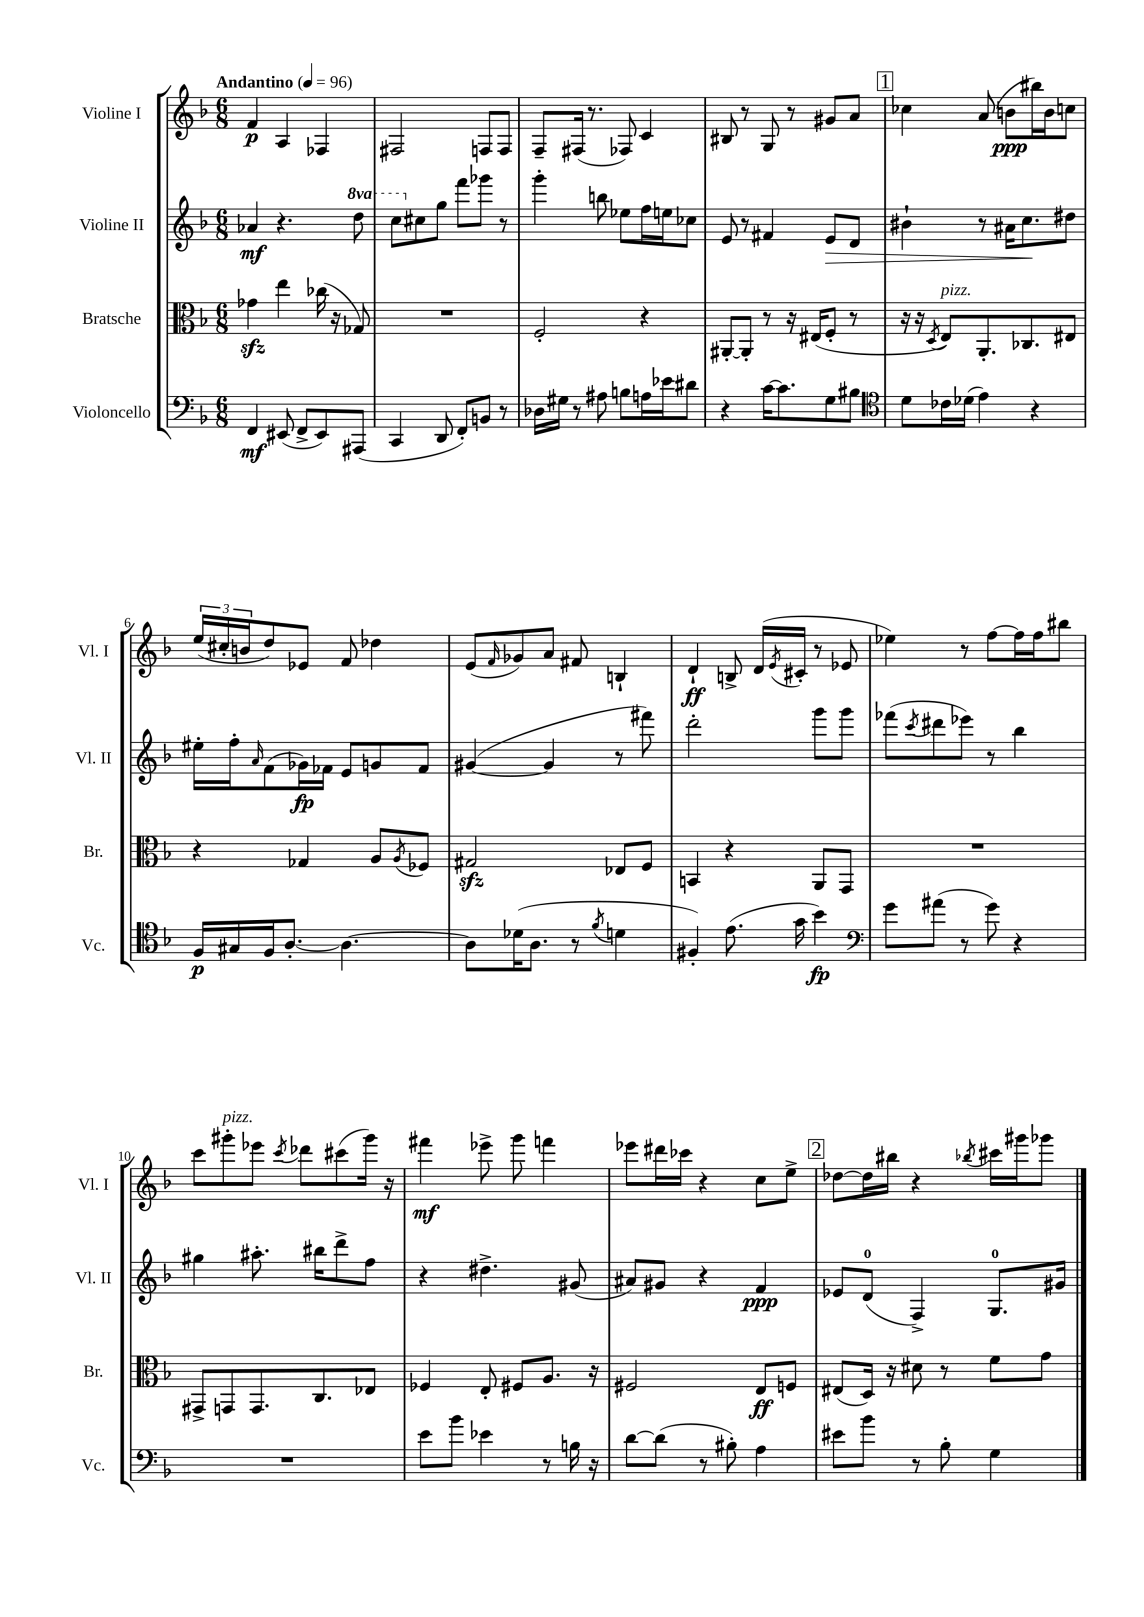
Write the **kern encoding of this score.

**kern	**dynam	**kern	**dynam	**kern	**dynam	**kern	**dynam
*part4	*part4	*part3	*part3	*part2	*part2	*part1	*part1
*staff4	*staff4	*staff3	*staff3	*staff2	*staff2	*staff1	*staff1
*I"Violoncello	*	*I"Bratsche	*	*I"Violine II	*	*I"Violine I	*
*I'Vc.	*	*I'Br.	*	*I'Vl. II	*	*I'Vl. I	*
*clefF4	*	*clefC3	*	*clefG2	*	*clefG2	*
*k[b-]	*	*k[b-]	*	*k[b-]	*	*k[b-]	*
*M6/8	*	*M6/8	*	*M6/8	*	*M6/8	*
*MM96	*	*MM96	*	*MM96	*	*MM96	*
=1	=1	=1	=1	=1	=1	=1	=1
!	!	!	!	!	!	!LO:TX:a:B:t=Andantino	!
4FF/	mf	4g-Xzz\	.	4a-X/	mf	4f/	p
(8EE#X/	.	4ee\	.	4.r	.	4A/	.
8FF^/L	.	.	.	.	.	.	.
8EE#/)	.	(16cc-X\	.	.	.	4F-X/	.
.	.	16r	.	.	.	.	.
*	*	*	*	*8va	*	*	*
(8AAA#X/J	.	8G-X/)	.	8ddd\	.	.	.
=2	=2	=2	=2	=2	=2	=2	=2
4CC/	.	2.r	.	8ccc\L	.	2F#X/	.
*	*	*	*	*X8va	*	*	*
.	.	.	.	8cc#X\	.	.	.
8DD/	.	.	.	8gg\J	.	.	.
8FF'/L)	.	.	.	8fff\L	.	.	.
8BBn/J	.	.	.	8ggg-X\J	.	8Fn/L	.
8r	.	.	.	8r	.	8F/J	.
=3	=3	=3	=3	=3	=3	=3	=3
16D-X\LL	.	2F'/	.	4ggg'\	.	8F~/L	.
16G#X\JJ	.	.	.	.	.	.	.
8r	.	.	.	.	.	(16F#X/Jk	.
.	.	.	.	.	.	8.r	.
8A#X\	.	.	.	8bbn\	.	.	.
8Bn\L	.	.	.	8ee-X\L	.	8F-X/)	.
16An\L	.	4r	.	16ff\L	.	4c/	.
16e-X\J	.	.	.	16een\J	.	.	.
8d#X\J	.	.	.	8cc-X\J	.	.	.
=4	=4	=4	=4	=4	=4	=4	=4
4r	.	[8AA#X'/L	.	8e/	.	8B#X/	.
.	.	8AA#'/J]	.	8r	.	8r	.
[16c\KL	.	8r	.	4f#X/	.	8G/	.
8.c\]	.	.	.	.	.	.	.
.	.	16r	.	.	.	8r	.
.	.	(16E#X/KL	.	.	.	.	.
!	!	!	!	!	!LO:HP:b	!	!
8G\	.	8F'/J	.	8e/L	>	8g#X/L	.
8B#X\J	.	8r	.	8d/J	.	8a/J	.
!!LO:REH:place=s1:t=1
=5	=5	=5	=5	=5	=5	=5	=5
*clefC4	*	*	*	*	*	*	*
8d\L	.	16r	.	4b#X`\	.	4cc-X\	.
.	.	16r	.	.	.	.	.
.	.	8qD/	.	.	.	.	.
!	!	!LO:TX:a:i:t=pizz.	!	!	!	!	!
16c-X\L	.	8E/L)	.	.	.	.	.
(16d-X\JJ	.	.	.	.	.	.	.
4e\)	.	8.AA'/	.	8r	.	(8a/	.
.	.	.	.	16a#X\KL	.	8bn\L	ppp
.	.	8.C-X/	.	8.cc\	.	.	.
4r	.	.	.	.	.	16bb#X\L)	.
.	.	.	.	.	.	16b\J	.
.	.	8E#X/J	.	8dd#X\J	]	8ccn\J	.
!!LO:LB:g=z
=6	=6	=6	=6	=6	=6	=6	=6
16F/LL	p	4r	.	16ee#X'\LL	.	(24ee/LL	.
.	.	.	.	.	.	24cc#X'/	.
16G#X/	.	.	.	16ff'\J	.	.	.
.	.	.	.	.	.	24bn/J	.
.	.	.	.	16qqa/	.	.	.
16F/J	.	.	.	(8f\	.	8dd/)	.
[8.A'/J	.	.	.	.	.	.	.
.	.	4G-X/	.	16g-X\L)	fp	8e-X/J	.
.	.	.	.	16f-X\JJ	.	.	.
4.A\_	.	.	.	8e/L	.	8f/	.
.	.	8A/L	.	8gn/	.	4dd-X\	.
.	.	8qA/	.	.	.	.	.
.	.	8F-X/J	.	8f-/J	.	.	.
=7	=7	=7	=7	=7	=7	=7	=7
8A\L]	.	2G#Xzz/	.	([4g#X/	.	(8e/L	.
.	.	.	.	.	.	16qqf/	.
(16d-X\K	.	.	.	.	.	8g-X/)	.
8.A\J	.	.	.	.	.	.	.
.	.	.	.	4g#/]	.	8a/J	.
8r	.	.	.	.	.	8f#X/	.
8qf/	.	.	.	.	.	.	.
4dn\	.	8E-X/L	.	8r	.	4Bn`/	.
.	.	8F/J	.	8fff#X\)	.	.	.
=8	=8	=8	=8	=8	=8	=8	=8
4F#X'/)	.	4BBn/	.	2ddd'\	.	4d`/	ff
(8.e\	.	4r	.	.	.	8Bn^/	.
.	.	.	.	.	.	(16d/LL	.
.	.	.	.	.	.	8qe/	.
16g\	.	.	.	.	.	16c#X'/JJ	.
4b-\)	fp	8AA/L	.	8ggg\L	.	8r	.
.	.	8GG/J	.	8ggg\J	.	8e-X/	.
=9	=9	=9	=9	=9	=9	=9	=9
*clefF4	*	*	*	*	*	*	*
8g\L	.	2.r	.	(8fff-X\L	.	4ee-X\)	.
.	.	.	.	8qccc/	.	.	.
(8a#X\J	.	.	.	8ddd#X\	.	.	.
8r	.	.	.	8eee-X\J)	.	8r	.
8g\)	.	.	.	8r	.	[8ff\L	.
4r	.	.	.	4bb-\	.	16ff\L]	.
.	.	.	.	.	.	16ff\J	.
.	.	.	.	.	.	8bb#X\J	.
!!LO:LB:g=z
=10	=10	=10	=10	=10	=10	=10	=10
2.r	.	8GG#X^/L	.	4gg#X\	.	8ccc\L	.
!	!	!	!	!	!	!LO:TX:a:i:t=pizz.	!
.	.	8GGn/	.	.	.	8ggg#X'\	.
.	.	8.GG/	.	8.aa#X'\	.	8eee-X\J	.
.	.	.	.	.	.	8qccc/	.
.	.	.	.	.	.	8ddd-X\L	.
.	.	8.C/	.	16bb#X\KL	.	.	.
.	.	.	.	8ddd^\	.	(8ccc#X\	.
.	.	8E-X/J	.	8ff\J	.	16ggg#\Jk)	.
.	.	.	.	.	.	16r	.
=11	=11	=11	=11	=11	=11	=11	=11
8e\L	.	4F-X/	.	4r	.	4fff#X\	mf
8b-\J	.	.	.	.	.	.	.
4e-X\	.	8E'/	.	4.dd#X^\	.	8eee-X^\	.
.	.	8F#X/L	.	.	.	8ggg\	.
8r	.	8.A/J	.	.	.	4fffn\	.
16Bn\	.	.	.	(8g#X/	.	.	.
16r	.	16r	.	.	.	.	.
=12	=12	=12	=12	=12	=12	=12	=12
[8d\L	.	2F#X/	.	8a#X/L)	.	8eee-X\L	.
(8d\J]	.	.	.	8g#X/J	.	16ddd#X\L	.
.	.	.	.	.	.	16ccc-X\JJ	.
8r	.	.	.	4r	.	4r	.
8B#X'\)	.	.	.	.	.	.	.
4A\	.	8E/L	ff	4f/	ppp	8cc\L	.
.	.	8Fn/J	.	.	.	8ee^\J	.
!!LO:REH:place=s1:t=2
=13	=13	=13	=13	=13	=13	=13	=13
8e#X\L	.	(8E#X/L	.	8e-X/L	.	[8dd-X\L	.
8b-\J	.	16D/Jk)	.	(8d/J	.	16dd-\L]	.
.	.	16r	.	.	.	16bb#X\JJ	.
8r	.	8d#X\	.	4F^/)	.	4r	.
8B-'\	.	8r	.	.	.	.	.
.	.	.	.	.	.	8qbb-X/	.
4G\	.	8f\L	.	8.G/L	.	16ccc#X\LL	.
.	.	.	.	.	.	16ggg#X\J	.
.	.	8g\J	.	.	.	8ggg-X\J	.
.	.	.	.	16g#X/Jk	.	.	.
==	==	==	==	==	==	==	==
*-	*-	*-	*-	*-	*-	*-	*-
